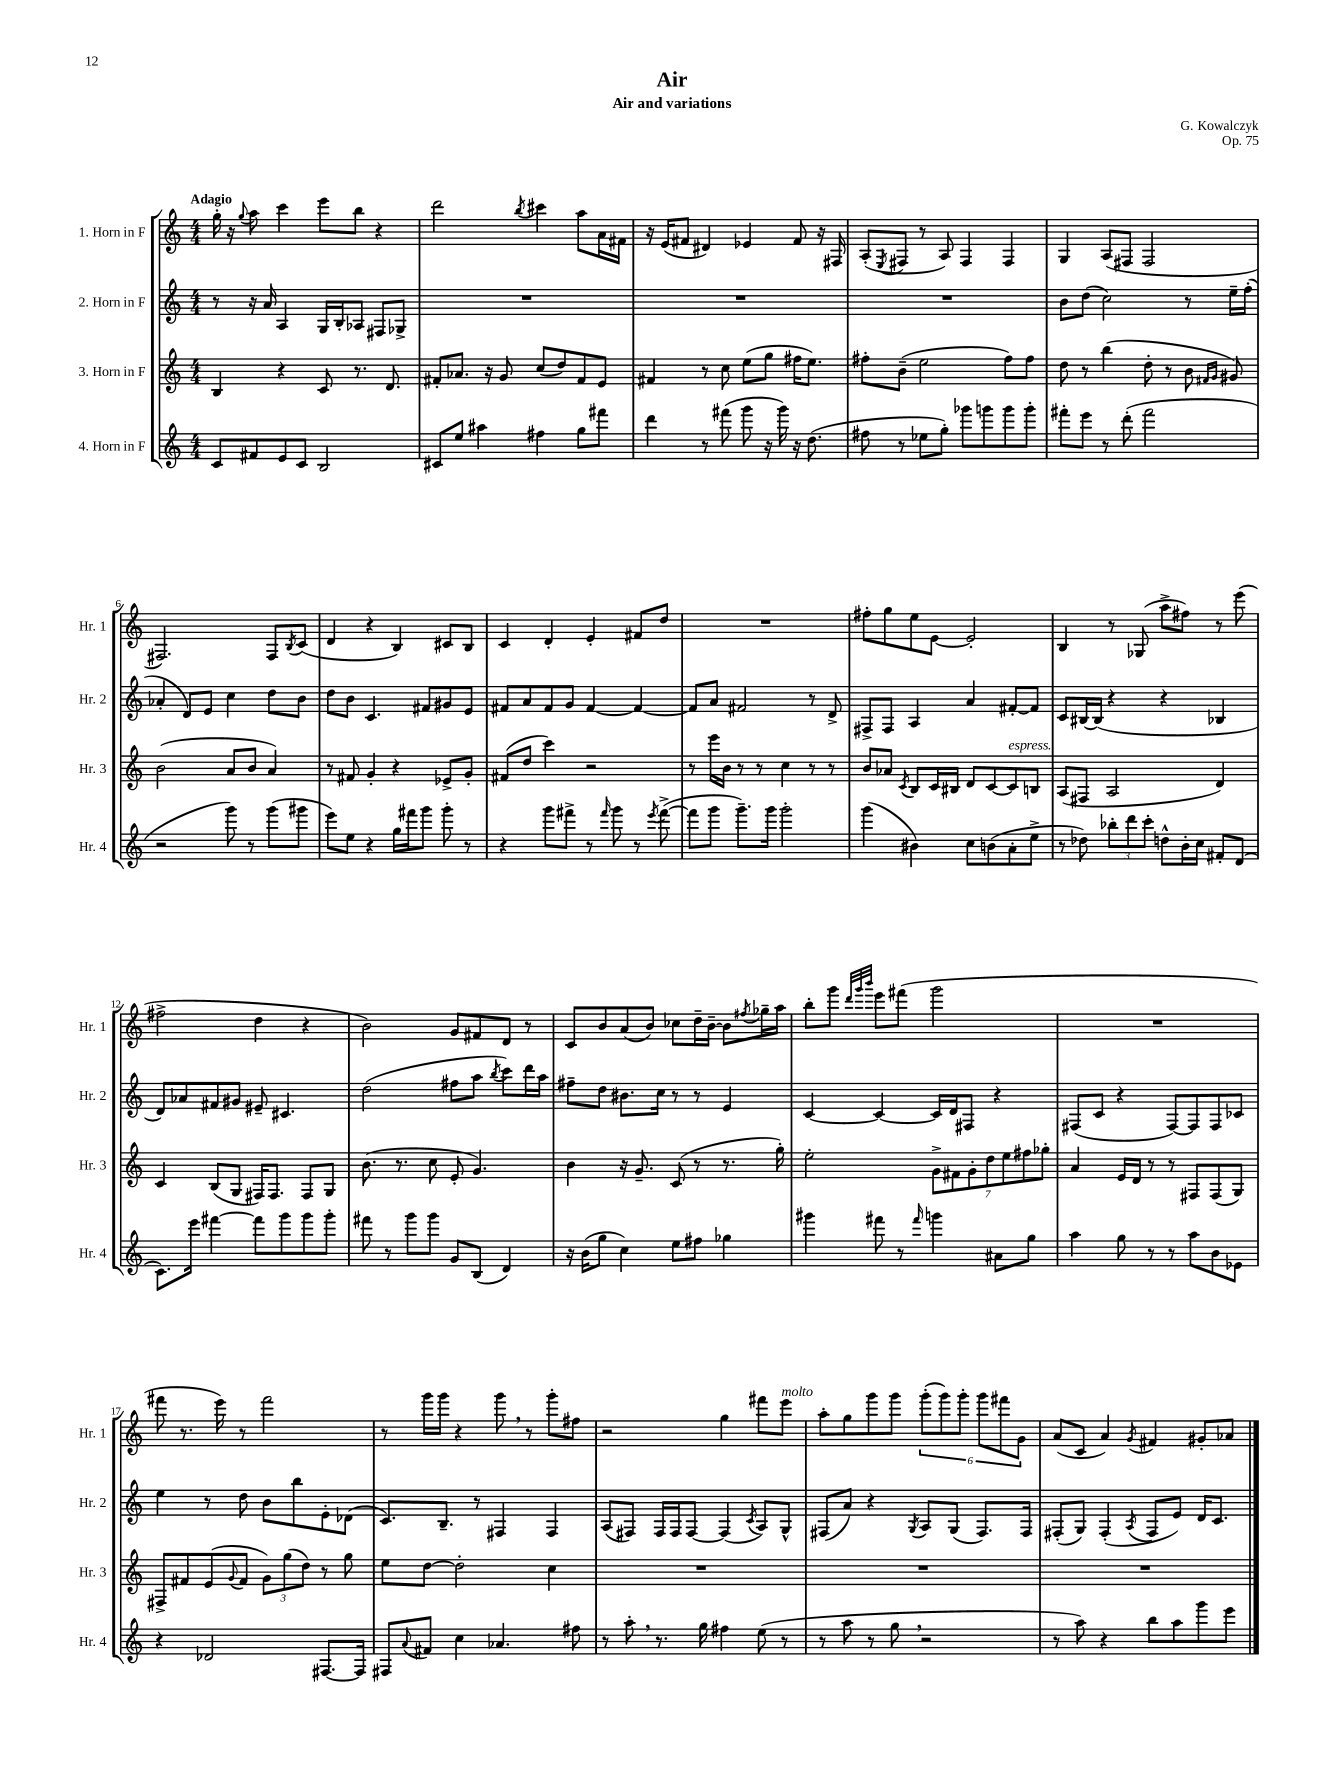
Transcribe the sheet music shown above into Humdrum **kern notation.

**kern	**kern	**kern	**kern
*part4	*part3	*part2	*part1
*staff4	*staff3	*staff2	*staff1
*I"4. Horn in F	*I"3. Horn in F	*I"2. Horn in F	*I"1. Horn in F
*I'Hr. 4	*I'Hr. 3	*I'Hr. 2	*I'Hr. 1
*clefG2	*clefG2	*clefG2	*clefG2
*k[]	*k[]	*k[]	*k[]
*M4/4	*M4/4	*M4/4	*M4/4
=1	=1	=1	=1
!	!	!	!LO:TX:a:B:t=Adagio
8c/L	4B/	8r	16gg'\
.	.	.	16r
.	.	.	8qqgg/
8f#X/	.	16r	8aa\
.	.	16a/	.
8e/	4r	4A/	4ccc\
8c/J	.	.	.
2B/	8c/	16G/LL	8eee\L
.	.	16B'/J	.
.	8.r	8A-X/J	8bb\J
.	.	8F#X/L	4r
.	8.d/	.	.
.	.	8G-X^/J	.
=2	=2	=2	=2
8c#X/L	8f#X'/L	1r	2ddd\
8ee/J	8.a-X/J	.	.
4aa#X\	.	.	.
.	16r	.	.
.	8g/	.	.
.	.	.	8qbb/
4ff#X\	(8cc/L	.	4ccc#X\
.	8dd/)	.	.
8gg\L	8f#/	.	8aa\L
8fff#X\J	8e/J	.	16a\L
.	.	.	16f#X\JJ
=3	=3	=3	=3
4ddd\	4f#X/	1r	16r
.	.	.	(16e/KL
.	.	.	8f#X/J
8r	8r	.	4d#X/)
(8fff#X\	8cc\	.	.
8ggg\	(8ee\L	.	4e-X/
16r	8gg\J	.	.
16ggg\)	.	.	.
16r	16ff#X\KL	.	8f#/
(8.dd\	8.ee\J)	.	.
.	.	.	16r
.	.	.	16F#X/
=4	=4	=4	=4
8ff#X\	8ff#X'\L	1r	(8A'/L
.	.	.	8qE/
8r	(8b~\J	.	8F#X/J
8ee-X\L	2ee\	.	8r
8gg'\J)	.	.	8A/)
8ggg-X\L	.	.	4F#/
8gggn\	.	.	.
8ggg\	8ff#\L)	.	4F#/
8ggg'\J	8ff#\J	.	.
=5	=5	=5	=5
8fff#X'\L	8dd\	8b\L	4G/
8eee\J	8r	(8dd\J	.
8r	(4bb\	2cc\)	(8A/L
(8ddd'\	.	.	8F#X/J
2fff#\	8dd'\	.	2F#/
.	8r	.	.
.	8b\	8r	.
.	16qqf#X/LL	.	.
.	16qqg/JJ	.	.
.	8g#X/)	16ee~\LL	.
.	.	(16ff'\JJ	.
!!LO:LB:g=z
=6	=6	=6	=6
2r	(2b\	4a-X'/	2.F#X/)
.	.	8d/L)	.
.	.	8e/J	.
8ggg\)	8a/L	4cc\	.
8r	8b/J	.	.
(8ggg\L	4a/)	8dd\L	8F#/L
.	.	.	8qB/
8ggg#X\J	.	8b\J	(8c/J
=7	=7	=7	=7
8eee\L)	8r	8dd\L	4d/
8ee\J	8f#X/	8b\J	.
4r	4g'/	4.c/	4r
16gg\LL	4r	.	4B/)
16fff#X\J	.	.	.
8ggg\J	.	8f#X/L	.
8ggg'\	8e-X^/L	8g#X/	8c#X/L
8r	8g'/J	8e/J	8B/J
=8	=8	=8	=8
4r	(8f#X/L	8f#X/L	4c/
.	8dd/J	8a/	.
8ggg\L	4ccc\)	8f#/	4d'/
8fff#X^\J	.	8g/J	.
8r	2r	[4f#/	4e'/
16qqfff#/	.	.	.
8ggg\	.	.	.
8r	.	4f#/_	8f#X/L
8qeee/	.	.	.
([8fff#^\	.	.	8dd/J
=9	=9	=9	=9
8fff#\L]	8r	8f#/L]	1r
8ggg\J	16eee\LL	8a/J	.
.	16b\JJ	.	.
8.ggg~\L)	8r	2f#X/	.
.	8r	.	.
16ggg\Jk	.	.	.
2ggg'\	4cc\	.	.
.	8r	8r	.
.	8r	8d^/	.
=10	=10	=10	=10
(4ggg\	8b/L	8F#X^/L	8ff#X'\L
.	8a-X/J	8F#/J	8gg\
.	8qc/	.	.
4b#X\)	8B/L	4A/	8ee\
.	16c/L	.	[8e\J
.	16B#X/JJ	.	.
8cc\L	8d/L	4a/	2e'/]
(8bn\	[8c/	.	.
!	!LO:TX:a:i:t=espress.	!	!
8a'\	8c/]	[8f#X'/L	.
8ee^\J	8Bn/J	8f#/J]	.
=11	=11	=11	=11
8r	(8A/L	8c/L	4B/
8dd-X\)	8F#X/J	[16B#X/L	.
.	.	(16B#/JJ]	.
12bb-X'\L	2A/	4r	8r
12ddd\	.	.	.
.	.	.	(8G-X/
12ccc'\J	.	.	.
8ddn^^\L	.	4r	8aa^\L
16b'\L	.	.	8ff#X\J)
16cc\JJ	.	.	.
8f#X'/L	4d/)	4B-X/	8r
(8d/J	.	.	(8eee\
!!LO:LB:g=z
=12	=12	=12	=12
8.c\L)	4c/	8d/L)	2ff#X^\
.	.	8a-X/	.
16eee\Jk	.	.	.
[4fff#X\	(8B/L	8f#X/	.
.	8G/J	8g#X/J	.
8fff#\L]	16F#X/KL)	8e#X~/	4dd\
.	8.F#/J	.	.
8ggg\	.	4.c#X/	.
8ggg\	8F#/L	.	4r
8ggg'\J	8G/J	.	.
=13	=13	=13	=13
8fff#X\	(8.b\	(2dd\	2b\)
8r	.	.	.
.	8.r	.	.
8ggg\L	.	.	.
8ggg\J	8cc\	.	.
8g/L	8e'/	8ff#X\L	8g/L
(8B/J	4.g/)	8aa\J	8f#X/
.	.	8qbb/	.
4d/)	.	8ccc\L)	8d/J
.	.	16ddd\L	8r
.	.	16aa\JJ	.
=14	=14	=14	=14
16r	4b\	8ff#X~\L	8c/L
(16b\KL	.	.	.
8gg\J	.	8dd\J	8b/
4cc\)	16r	8.b#X\L	(8a/
.	8.g~/	.	.
.	.	.	8b/J)
.	.	16cc\Jk	.
8ee\L	(8c/	8r	8cc-X\L
8ff#X\J	8r	8r	16dd~\L
.	.	.	[16b~\JJ
4gg-X\	8.r	4e/	8b\L]
.	.	.	8qff#X/
.	.	.	16gg-X~\L
.	16gg'\)	.	16aa\JJ
=15	=15	=15	=15
4ggg#X\	2ee'\	[4c/	8bb'\L
.	.	.	8ggg\J
.	.	.	32qqddd/LLL
.	.	.	32qqggg/
.	.	.	32qqbbb/JJJ
8fff#X\	.	4c/_	8eee\L
8r	.	.	(8fff#X\J
16qqfff#/	.	.	.
4gggn\	14g^\L	16c/LL]	2ggg\
.	.	16d/J	.
.	14f#X\	.	.
.	.	8F#X/J	.
.	14g'\	.	.
.	14dd\	.	.
8a#X\L	.	4r	.
.	14ee\	.	.
.	14ff#X\	.	.
8gg\J	.	.	.
.	14gg-X'\J	.	.
=16	=16	=16	=16
4aa\	4a/	(8F#X/L	1r
.	.	8c/J	.
8gg\	16e/LL	4r	.
.	16d/JJ	.	.
8r	8r	.	.
8r	8r	[8F#/L)	.
8aa\L	8F#X/L	8F#/]	.
8b\	(8F#/	8F#/	.
8e-X\J	8G/J)	8c-X/J	.
!!LO:LB:g=z
=17	=17	=17	=17
4r	8F#X^/L	4ee\	8fff#X\
.	8f#X/	.	8.r
2d-X/	(8e/	8r	.
.	.	.	16eee\)
.	8qqg/	.	.
.	8f#/J	8dd\	8r
.	12g\L)	8b\L	2fff#\
.	(12gg\	.	.
.	.	8bb\	.
.	12dd\J)	.	.
[8.F#X/L	8r	8e'\	.
.	8gg\	(8d-X\J	.
16F#/Jk]	.	.	.
=18	=18	=18	=18
8F#X/L	8ee\L	8.c/L)	8r
8qqa/	.	.	.
8f#X/J	[8dd\J	.	16ggg\LL
.	.	8.B~/J	16ggg\JJ
4cc\	2dd'\]	.	4r
.	.	8r	.
4.a-X/	.	4F#X/	8ggg,\
.	.	.	8r
.	4cc\	4F#/	8ggg'\L
8ff#X\	.	.	8ff#X\J
=19	=19	=19	=19
8r	1r	(8A/L	2r
8aa',\	.	8F#X/J)	.
8.r	.	16F#/LL	.
.	.	16F#/J	.
.	.	[8F#/J	.
16gg\	.	.	.
4ff#X\	.	(4F#/]	4gg\
.	.	8qc/	.
(8ee\	.	8A/L)	8fff#X\L
!	!	!	!LO:TX:a:i:t=molto
8r	.	8G^^/J	8eee\J
=20	=20	=20	=20
8r	1r	(8F#X/L	8aa'\L
8aa\	.	8a/J)	8gg\
8r	.	4r	8ggg\
8gg,\	.	.	8ggg\J
.	.	8qG/	.
2r	.	8A/L	(12ggg'\L
.	.	.	12ggg\)
.	.	(8G/J	.
.	.	.	12ggg'\J
.	.	8.F#/L)	12ggg\L
.	.	.	12fff#X\
.	.	.	12g\J
.	.	16F#/Jk	.
=21	=21	=21	=21
8r	1r	(8F#X'/L	(8a/L
8aa\)	.	8G/J)	8c/J
4r	.	(4F#'/	4a/)
.	.	8qA/	8qg/
8bb\L	.	8F#/L	4f#X/
8aa\	.	8e/J)	.
8ggg\	.	16d/KL	8g#X'/L
.	.	8.c/J	.
8eee\J	.	.	8a-X/J
==	==	==	==
*-	*-	*-	*-
